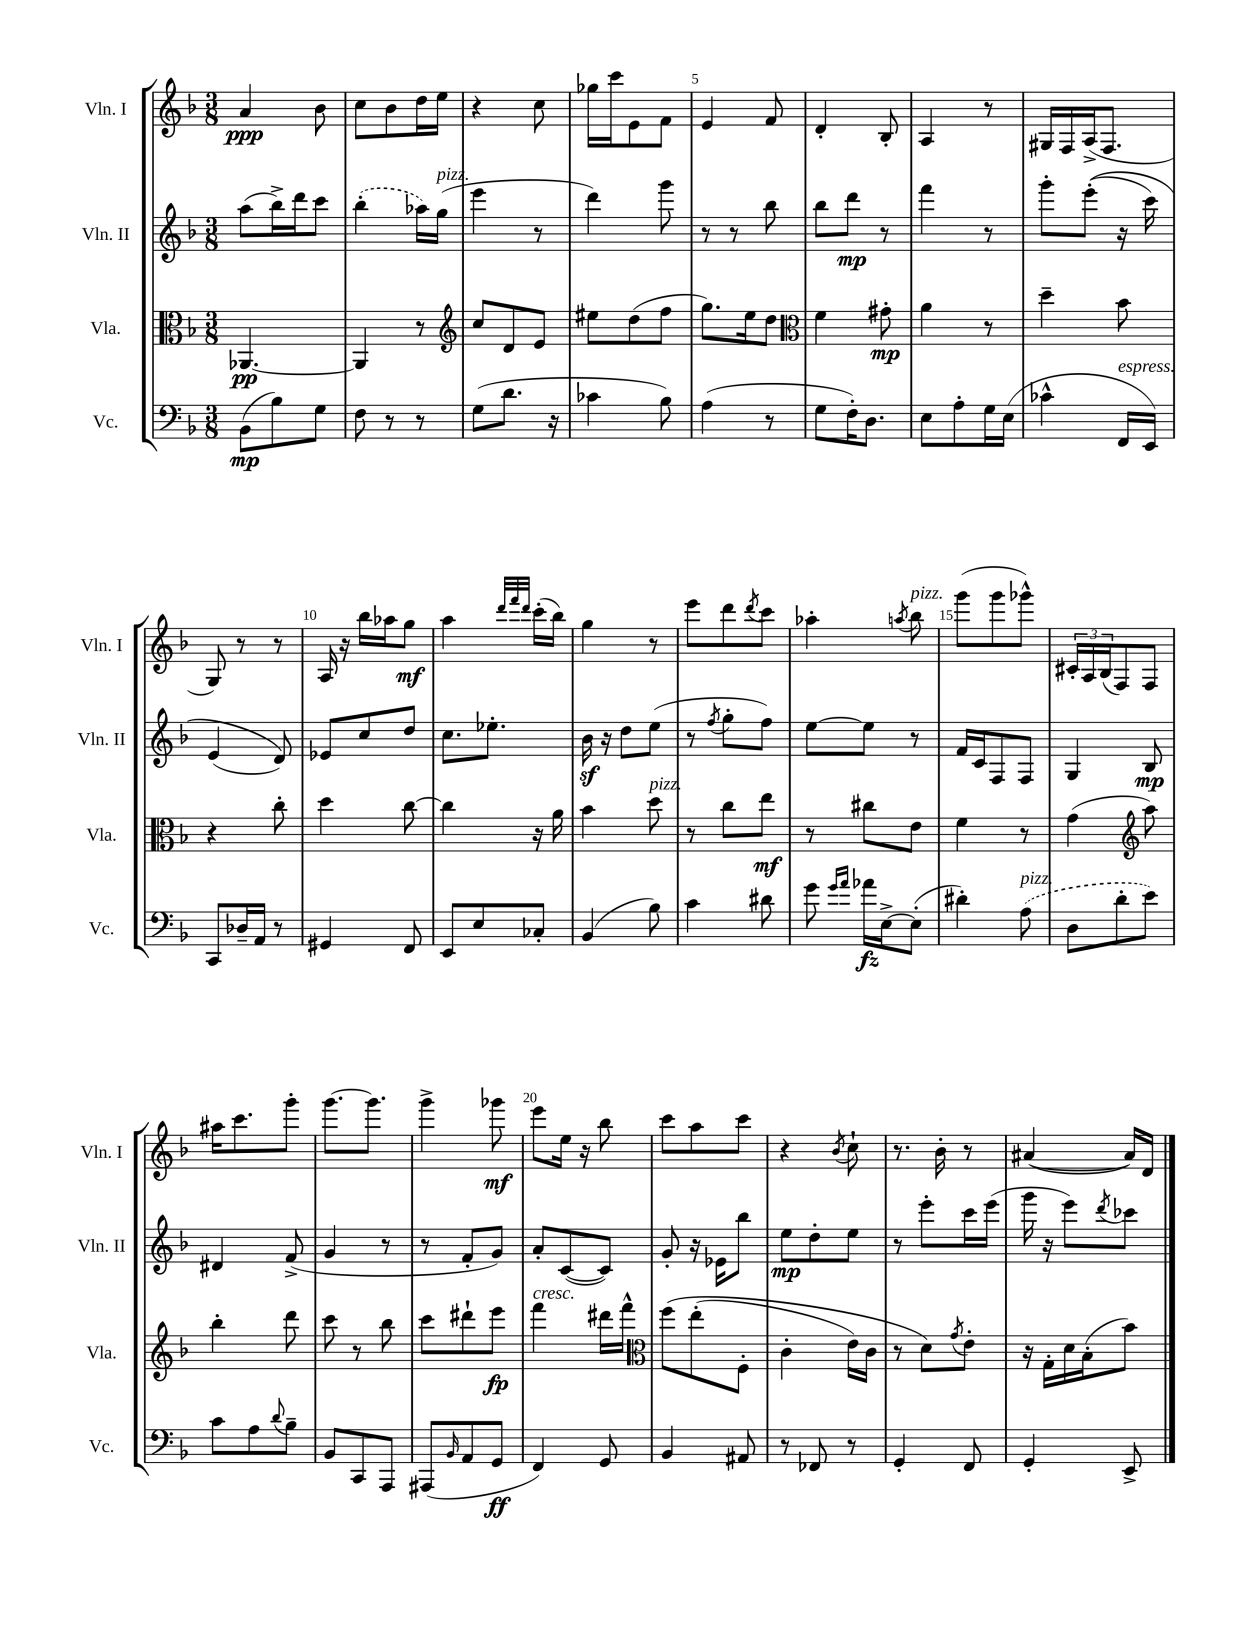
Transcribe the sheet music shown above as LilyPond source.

<<
\new StaffGroup <<
\new Staff = "s0" \with { instrumentName = "Vln. I" shortInstrumentName = "Vln. I" } {
    \clef treble \key f \major \numericTimeSignature \time 3/8
    a'4\ppp bes'8 |
    c''8 bes'8 d''16 e''16 |
    r4 c''8 |
    ges''16 c'''16 e'8 f'8 |
    e'4 f'8 |
    d'4-. bes8-. |
    a4 r8 |
    gis16 f16 a16->( f8. |
    g8) r8 r8 |
    a16 r16 bes''16 aes''16 g''8\mf |
    a''4 \grace { d'''32 f'''32 d'''32 } c'''16-.( bes''16) |
    g''4 r8 |
    e'''8 d'''8 \acciaccatura { d'''8 } c'''8 |
    aes''4-. \acciaccatura { a''8 } bes''8^\markup { \italic "pizz." } |
    g'''8( g'''8 ges'''8-^) |
    \tuplet 3/2 { cis'16-. a16 bes16( } f8) f8 |
    ais''16 c'''8. g'''8-. |
    g'''8.~ g'''8. |
    g'''4-> ges'''8\mf |
    e'''8 e''16 r16 bes''8 |
    c'''8 a''8 c'''8 |
    r4 \acciaccatura { bes'8 } c''8-! |
    r8. bes'16-. r8 |
    ais'4~( ais'16) d'16 \bar "|." |
}
\new Staff = "s1" \with { instrumentName = "Vln. II" shortInstrumentName = "Vln. II" } {
    \clef treble \key f \major \numericTimeSignature \time 3/8
    a''8( bes''16->) d'''16 c'''8 |
    \once \slurDashed bes''4-.( aes''16) g''16^\markup { \italic "pizz." }( |
    e'''4 r8 |
    d'''4) g'''8 |
    r8 r8 bes''8 |
    bes''8 d'''8\mp r8 |
    f'''4 r8 |
    g'''8-. e'''8-.(\( r16 c'''16) |
    e'4( d'8)\) |
    ees'8 c''8 d''8 |
    c''8. ees''8.-. |
    bes'16\sf r16 d''8 e''8( |
    r8 \acciaccatura { f''8 } g''8-. f''8) |
    e''8~ e''8 r8 |
    f'16 c'16 f8 f8 |
    g4 bes8\mp |
    dis'4 f'8->( |
    g'4 r8 |
    r8 f'8-. g'8) |
    a'8-. c'8~( c'8) |
    g'8-. r16 ees'16 bes''8 |
    e''8\mp d''8-. e''8 |
    r8 e'''8-. c'''16 e'''16( |
    g'''16 r16 e'''8) \acciaccatura { d'''8 } ces'''8 \bar "|." |
}
\new Staff = "s2" \with { instrumentName = "Vla." shortInstrumentName = "Vla." } {
    \clef alto \key f \major \numericTimeSignature \time 3/8
    aes,4.~\pp |
    aes,4 r8 |
    \clef treble c''8 d'8 e'8 |
    eis''8 d''8( f''8 |
    g''8.) e''16 d''8 |
    \clef alto f'4 gis'8-.\mp |
    a'4 r8 |
    d''4-- bes'8 |
    r4 c''8-. |
    d''4 c''8~ |
    c''4 r16 a'16 |
    bes'4 d''8^\markup { \italic "pizz." } |
    r8 c''8 e''8\mf |
    r8 cis''8 e'8 |
    f'4 r8 |
    g'4( \clef treble a''8) |
    bes''4-. d'''8 |
    c'''8 r8 bes''8 |
    c'''8 dis'''8-! e'''8\fp |
    f'''4^\markup { \italic "cresc." } dis'''16 f'''16-^ |
    \clef alto f''8\( e''8-.( f8-. |
    c'4-. e'16) c'16 |
    r8 d'8\) \acciaccatura { g'8 } e'8-. |
    r16 g16-. d'16 bes16-.( bes'8) \bar "|." |
}
\new Staff = "s3" \with { instrumentName = "Vc." shortInstrumentName = "Vc." } {
    \clef bass \key f \major \numericTimeSignature \time 3/8
    bes,8\mp( bes8) g8 |
    f8 r8 r8 |
    g8( d'8. r16 |
    ces'4 bes8) |
    a4( r8 |
    g8 f16-.) d8. |
    e8 a8-. g16 e16( |
    ces'4-^ f,16^\markup { \italic "espress." } e,16) |
    c,8 des16-- a,16 r8 |
    gis,4 f,8 |
    e,8 e8 ces8-. |
    bes,4( bes8) |
    c'4 dis'8 |
    g'8 \grace { g'16 a'16 } aes'16\fz e16~-> e8-.( |
    dis'4-.) \once \slurDashed a8^\markup { \italic "pizz." }( |
    d8 d'8-. e'8) |
    c'8 a8 \appoggiatura { d'8 } bes8-- |
    bes,8 c,8 a,,8 |
    ais,,8( \grace { bes,16 } a,8 g,8\ff |
    f,4) g,8 |
    bes,4 ais,8 |
    r8 fes,8 r8 |
    g,4-. f,8 |
    g,4-. e,8-> \bar "|." |
}
>>
>>
\layout { \context { \Score \override BarNumber.break-visibility = ##(#f #t #t) barNumberVisibility = #(every-nth-bar-number-visible 5) } }
